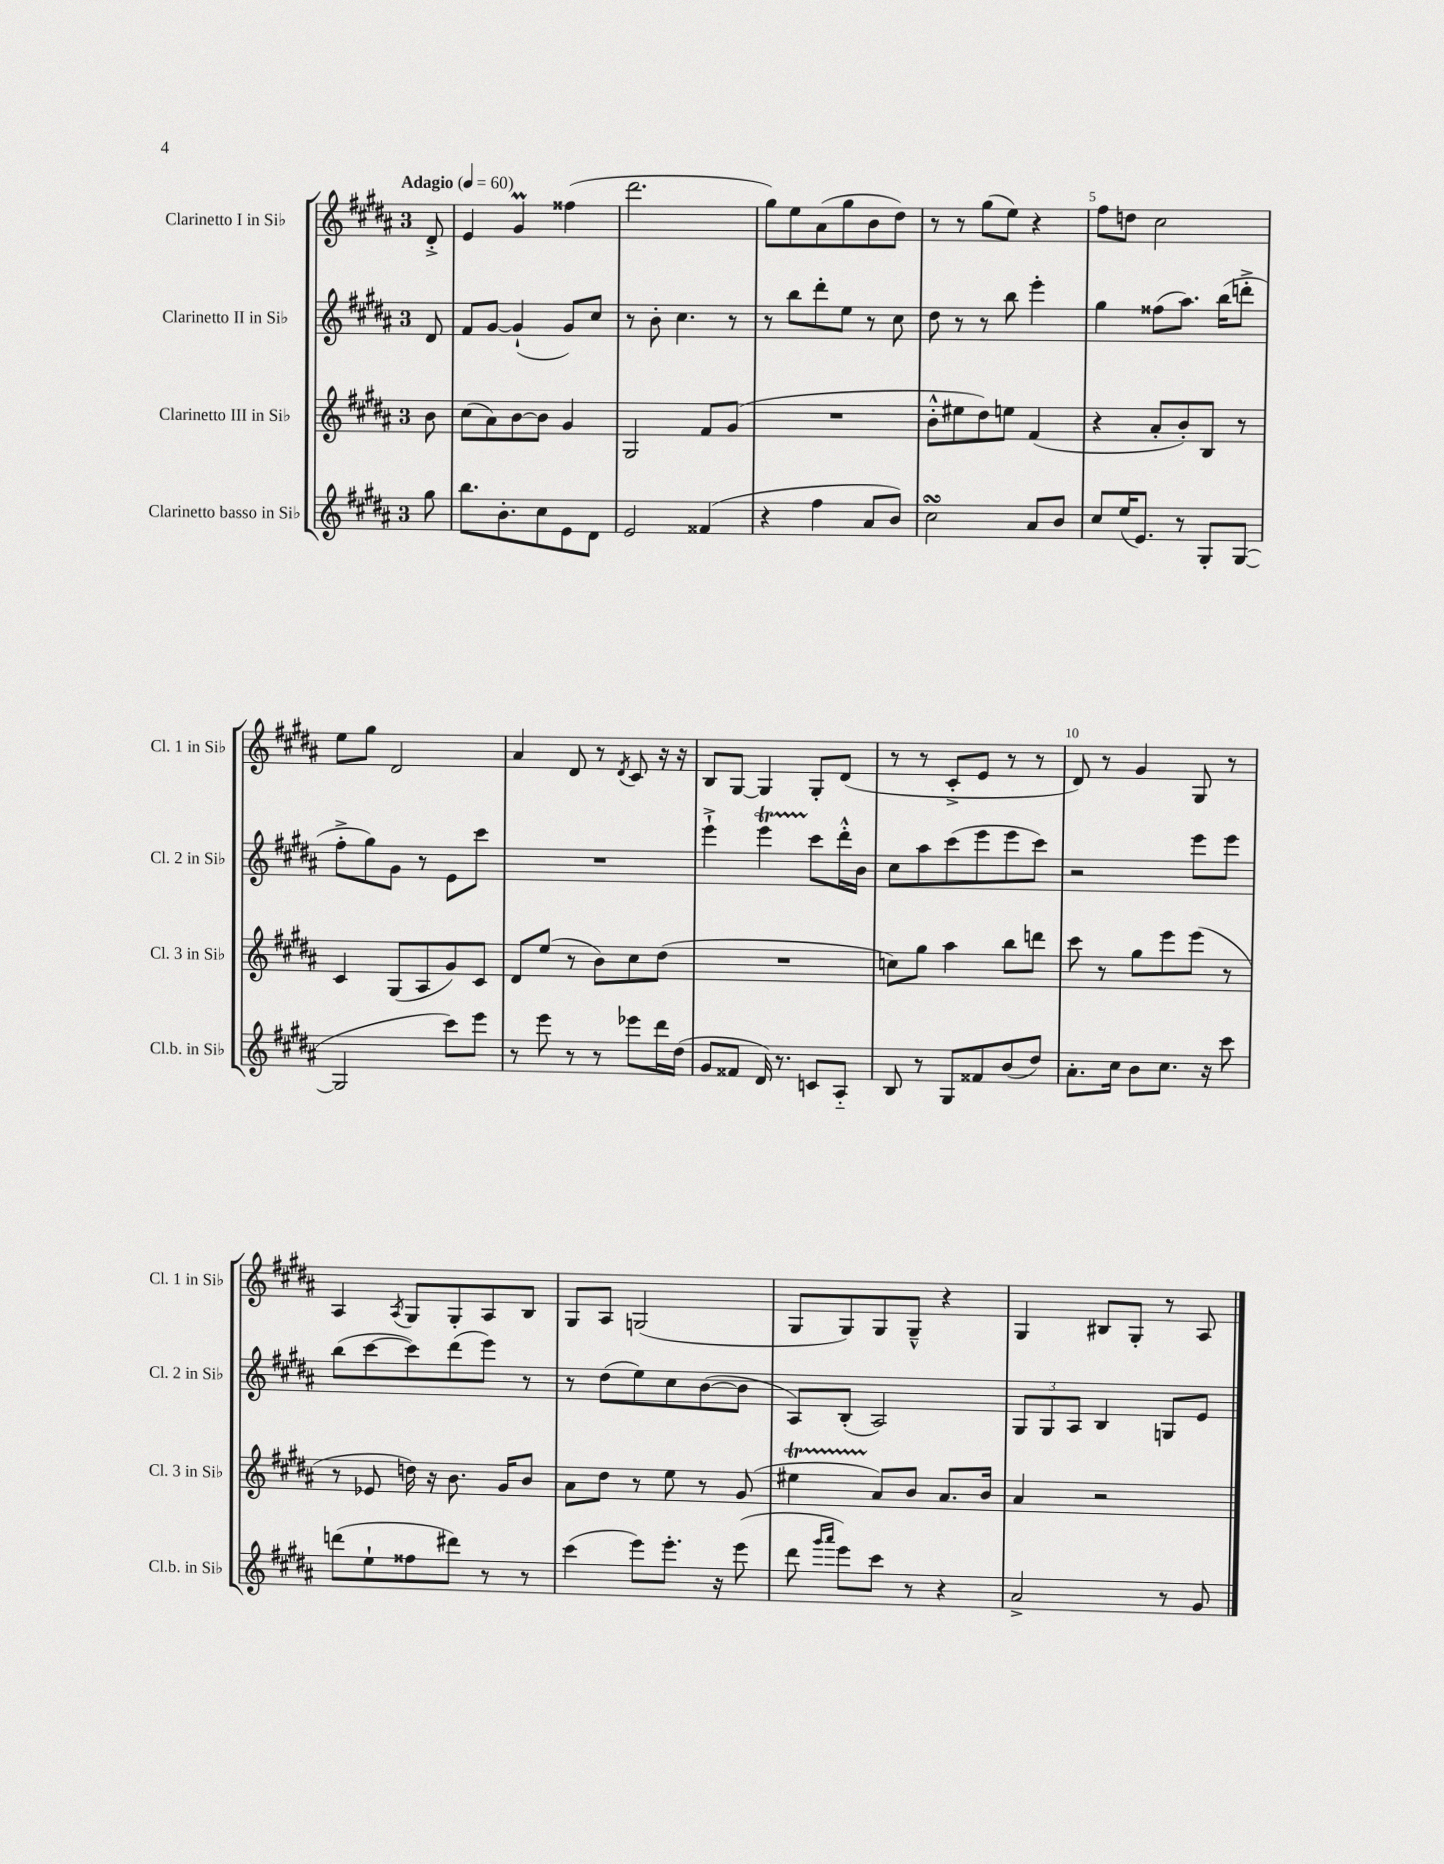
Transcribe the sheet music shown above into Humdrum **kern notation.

**kern	**kern	**kern	**kern
*part4	*part3	*part2	*part1
*staff4	*staff3	*staff2	*staff1
*I"Clarinetto basso in Si♭	*I"Clarinetto III in Si♭	*I"Clarinetto II in Si♭	*I"Clarinetto I in Si♭
*I'Cl.b. in Si♭	*I'Cl. 3 in Si♭	*I'Cl. 2 in Si♭	*I'Cl. 1 in Si♭
*clefG2	*clefG2	*clefG2	*clefG2
*k[f#c#g#d#a#]	*k[f#c#g#d#a#]	*k[f#c#g#d#a#]	*k[f#c#g#d#a#]
*M3/4	*M3/4	*M3/4	*M3/4
*MM60	*MM60	*MM60	*MM60
=	=	=	=
!	!	!	!LO:TX:a:B:t=Adagio
8gg#\	8b\	8d#/	8d#'^/
=1	=1	=1	=1
8.bb\L	(8cc#\L	8f#/L	4e/
.	8a#\)	[8g#/J	.
8.b'\	.	.	.
.	[8b\	(4g#`/]	4g#M/
8cc#\	8b\J]	.	.
8e\	4g#/	8g#/L)	(4ff##X\
8d#\J	.	8cc#/J	.
=2	=2	=2	=2
2e/	2G#/	8r	2.ddd#\
.	.	8b'\	.
.	.	4.cc#\	.
(4f##X/	8f#/L	.	.
.	(8g#/J	8r	.
=3	=3	=3	=3
4r	2.r	8r	8gg#\L)
.	.	8bb\L	8ee\
4ff#\	.	8ddd#'\	(8a#\
.	.	8ee\J	8gg#\
8a#/L	.	8r	8b\
8b/J)	.	8cc#\	8dd#\J)
=4	=4	=4	=4
2cc#sSSS\	8b'^^\L	8dd#\	8r
.	8ee#X\	8r	8r
.	8dd#\)	8r	(8gg#\L
.	8een\J	8bb\	8ee\J)
8a#/L	(4f#/	4eee'\	4r
8b/J	.	.	.
=5	=5	=5	=5
8cc#/L	4r	4gg#\	8ff#\L
(16ee/K	.	.	8ddn\J
8.e/J)	.	.	.
.	8a#'/L	(8ff##X\L	2cc#\
8r	8b'/)	8.aa#\J)	.
8G#'/L	8B/J	.	.
.	.	(16bb\KL	.
([8G#/J	8r	8dddn'^\J	.
!!LO:LB:g=z
=6	=6	=6	=6
2G#/]	4c#/	8ff#'^\L	8ee\L
.	.	8gg#\)	8gg#\J
.	(8G#/L	8g#\J	2d#/
.	8A#/	8r	.
8ccc#\L)	8g#/)	8e\L	.
8eee\J	8c#/J	8ccc#\J	.
=7	=7	=7	=7
8r	8d#/L	2.r	4a#/
8eee\	(8ee/J	.	.
8r	8r	.	8d#/
8r	8b\L)	.	8r
.	.	.	8qd#/
8eee-X\L	8cc#\	.	8c#/
16ddd#\L	(8dd#\J	.	16r
(16dd#\JJ	.	.	16r
=8	=8	=8	=8
8g#/L	2.r	4eee`^\	8B/L
8f##X/J	.	.	[8G#/J
16d#/)	.	4eeeT\	4G#/]
8.r	.	.	.
8cn/L	.	8ccc#\L	8G#'/L
8A#/J	.	16ddd#'^^\L	(8d#/J
.	.	16b\JJ	.
=9	=9	=9	=9
8B/	8ccn\L)	8cc#\L	8r
8r	8gg#\J	8aa#\	8r
8G#/L	4aa#\	(8ccc#\	8c#'^/L
8f##X/	.	8eee\	8e/J
(8b/	8bb\L	8eee\	8r
8dd#/J)	8dddn\J	8ccc#\J)	8r
=10	=10	=10	=10
8.a#'\L	8ccc#\	2r	8d#/)
.	8r	.	8r
16cc#\Jk	.	.	.
8b\L	8gg#\L	.	4g#/
8.cc#\J	8eee\	.	.
.	(8eee\J	8eee\L	8G#/
16r	.	.	.
8ccc#\	8r	8eee\J	8r
!!LO:LB:g=z
=11	=11	=11	=11
(8dddn\L	8r	(8bb\L	4A#/
8ee`\	8e-X/	[8ccc#\	.
.	.	.	8qA#/
8ff##X\	16ddn\)	8ccc#\])	8G#/L
.	16r	.	.
8ddd#X\J)	8.b\	(8ddd#\	8G#'/
8r	.	8eee\J)	8A#/
.	16g#/KL	.	.
8r	8b/J	8r	8B/J
=12	=12	=12	=12
(4ccc#\	8a#\L	8r	8G#/L
.	8dd#\J	(8dd#\L	8A#/J
8eee\L)	8r	8ee\)	(2Gn/
8.eee'\J	8ee\	8cc#\	.
.	8r	([8b\	.
16r	.	.	.
(8eee\	(8g#/	8b\J]	.
=13	=13	=13	=13
8ddd#\	4ee#Xt\	8A#/L)	8G#/L
16qqggg#/LL	.	.	.
16qqaaa#/JJ	.	.	.
8eee\L)	.	(8B'/J	8G#/)
8ccc#\J	8a#/L)	2A#/)	8G#/
8r	8b/J	.	8G#~^^/J
4r	8.a#/L	.	4r
.	16b/Jk	.	.
=14	=14	=14	=14
2a#^/	4a#/	12G#/L	4G#/
.	.	12G#/	.
.	.	12A#/J	.
.	2r	4B/	8B#X/L
.	.	.	8G#'/J
8r	.	8Gn/L	8r
8g#/	.	8e/J	8A#/
==	==	==	==
*-	*-	*-	*-
